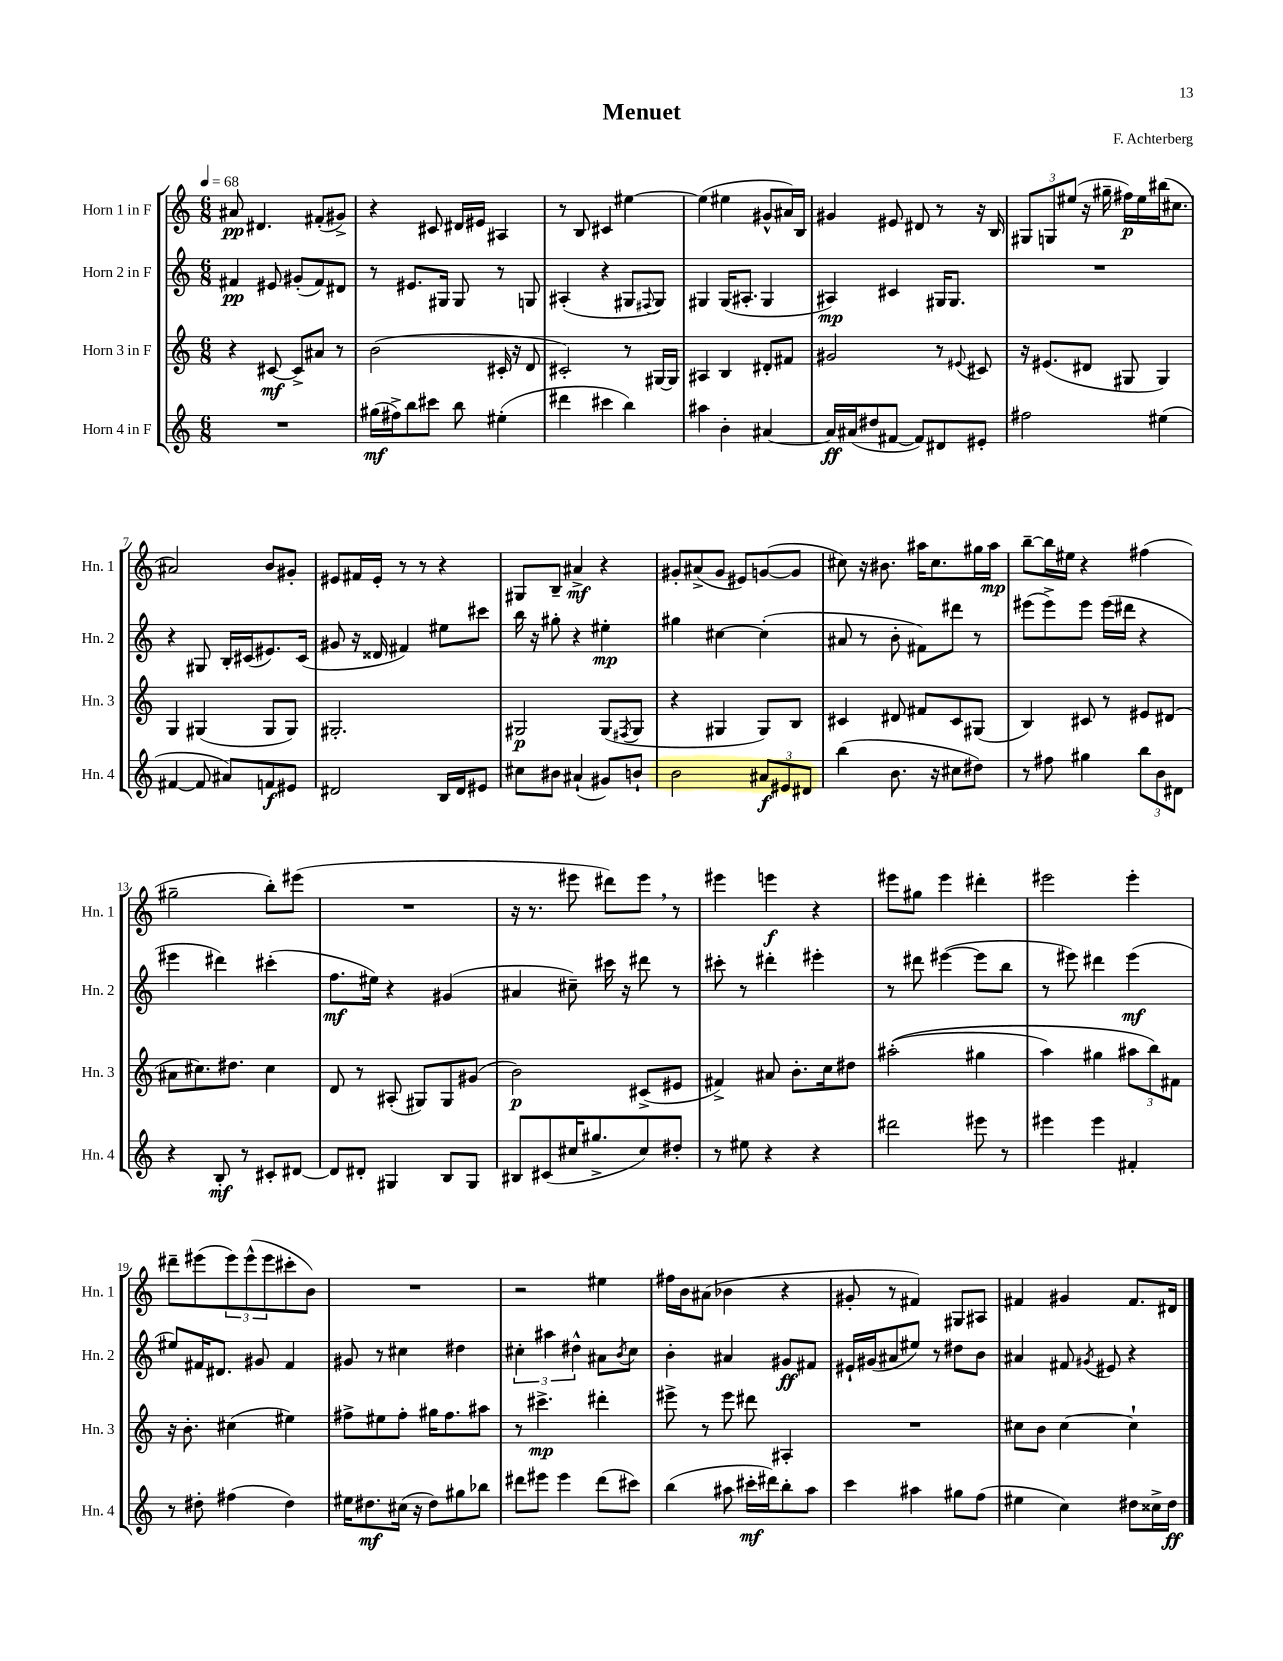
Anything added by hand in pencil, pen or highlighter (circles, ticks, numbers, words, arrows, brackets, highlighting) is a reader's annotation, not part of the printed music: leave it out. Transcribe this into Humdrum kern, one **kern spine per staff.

**kern	**kern	**kern	**kern
*staff4	*staff3	*staff2	*staff1
*clefG2	*clefG2	*clefG2	*clefG2
*k[]	*k[]	*k[]	*k[]
*M6/8	*M6/8	*M6/8	*M6/8
*MM68	*MM68	*MM68	*MM68
2.r	4r	4f#	8a#
.	.	.	4.d#
.	[8c#	8e#	.
.	8c#^]	(8g#'	.
.	8a#	8f#)	(8f#'
.	8r	8d#	8g#^)
=	=	=	=
(16gg#	(2b	8r	4r
16ff#^)	.	.	.
8bb	.	8.e#	.
8ccc#	.	.	8c#
.	.	16G#	.
8bb	.	8G#	16d#
.	.	.	16e#
(4ee#'	16c#'	8r	4A#
.	16r	.	.
.	8d	8G	.
=	=	=	=
4ddd#	2c#')	(4A#'	8r
.	.	.	8B
4ccc#	.	4r	4c#
4bb)	8r	8G#	[4ee#
.	.	8qqF#	.
.	[16G#	8G#)	.
.	16G#]	.	.
=	=	=	=
4aa#	4A#	4G#	(4ee#]
4b'	4B	(16G#	4ee#
.	.	8.A#'	.
[4a#	8d#'	4G#	8g#^^
.	8f#	.	16a#)
.	.	.	16B
=	=	=	=
16a#]	2g#	4A#)	4g#
(16a#	.	.	.
8dd#	.	.	.
[8f#	.	4c#	8e#
8f#])	.	.	8d#
8d#	8r	16G#	8r
.	.	8.G#	.
.	8qqe#	.	.
8e#'	8c#	.	16r
.	.	.	16B
=	=	=	=
2ff#	16r	2.r	12G#
.	(8.e#	.	.
.	.	.	12G
.	.	.	(12ee#
.	8d#	.	16r
.	.	.	16gg#~
.	8G#	.	16ff#)
.	.	.	16ee#
(4ee#	4G#)	.	(16bb#
.	.	.	8.cc#
=	=	=	=
[4f#	4G	4r	2a#)
8f#]	(4G#	8G#	.
8a#)	.	16B'	.
.	.	(16c#	.
8f	8G#	8.e#)	8b
8e#	8G#)	.	8g#'
.	.	(16c#	.
=	=	=	=
2d#	2.G#'	8g#	8e#
.	.	16r	16f#
.	.	16d##	16e#'
.	.	4f#)	8r
.	.	.	8r
16B	.	8ee#	4r
16d#	.	.	.
8e#	.	8ccc#	.
=	=	=	=
8cc#	2G#	16bb	8G#
.	.	16r	.
8b#	.	8gg#'	8B~
(4a#`	.	4r	4a#^
8g#)	(8G#	4ee#'	4r
.	8qF#	.	.
8b`	8G#	.	.
=	=	=	=
2b	4r	4gg#	8g#'
.	.	.	(8a#^
.	4G#	[4cc#	8g#
.	.	.	8e#)
12a#	8G#)	(4cc#']	([8g
12e#	.	.	.
.	8B	.	8g]
12d#	.	.	.
=	=	=	=
(4bb	4c#	8a#	8cc#)
.	.	8r	16r
.	.	.	8.b#
8.b	8d#	8b'	.
.	8f#	8f#)	16aa#
16r	.	.	8.cc#
8cc#	8c#	8ddd#	.
8dd#)	(8G#	8r	16gg#
.	.	.	16aa#
=	=	=	=
8r	4B)	(8eee#	[8bb~
8ff#	.	8eee#^)	16bb]
.	.	.	16ee#
4gg#	8c#	8eee#	4r
.	8r	(16eee#	.
.	.	16ddd#	.
12bb	8e#	4r	(4ff#
12b	.	.	.
.	(8d#	.	.
12d#	.	.	.
=	=	=	=
4r	8a#	4eee#	2gg#~
.	8.cc#)	.	.
8B'	.	4ddd#)	.
.	8.dd#	.	.
8r	.	.	.
8c#'	4cc#	(4ccc#'	8bb')
[8d#	.	.	(8eee#
=	=	=	=
8d#]	8d	8.ff	2.r
8d#'	8r	.	.
.	.	16ee#)	.
4G#	(8A#'	4r	.
.	8G#)	.	.
8B	8G#	(4g#	.
8G#	(8g#	.	.
=	=	=	=
8B#	2b)	4a#	16r
.	.	.	8.r
(8c#	.	.	.
16cc#	.	8cc#~)	8eee#
8.gg#^	.	.	.
.	.	16ccc#	8ddd#)
.	.	16r	.
8cc#)	(8c#^	8ddd#	8eee#
8dd#'	8e#	8r	8r
=	=	=	=
8r	4f#^)	8ccc#'	4eee#
8ee#	.	8r	.
4r	8a#	4ddd#'	4eee
.	8.b'	.	.
4r	.	4eee#'	4r
.	16cc	.	.
.	8dd#	.	.
=	=	=	=
2ddd#	&((2aa#'	8r	8eee#
.	.	8ddd#	8gg#
.	.	([4eee#	4eee#
8eee#	4gg#	8eee#]	4ddd#'
8r	.	8bb	.
=	=	=	=
4eee#	4aa)	8r	2eee#
.	.	8eee#)	.
4eee#	4gg#	4ddd#	.
4f#'	12aa#	(4eee#	4eee#'
.	12bb&)	.	.
.	12f#	.	.
=	=	=	=
8r	16r	8ee#)	8ddd#~
.	8.b'	.	.
8dd#'	.	16f#	(8eee#
.	.	8.d#	.
(4ff#	(4cc#	.	12eee#)
.	.	.	(12eee#^^
.	.	8g#	.
.	.	.	12eee#
4dd#)	4ee#)	4f#	8ccc#'
.	.	.	8b)
=	=	=	=
16ee#	8ff#^	8g#	2.r
8.dd#	.	.	.
.	8ee#	8r	.
(16cc#	8ff#'	4cc#	.
16r	.	.	.
8dd#)	16gg#	.	.
.	8.ff#	.	.
8gg#	.	4dd#	.
8bb-	8aa#	.	.
=	=	=	=
8ddd#	8r	6cc#'	2r
8eee#	4.ccc#^	.	.
.	.	6aa#	.
4eee#	.	.	.
.	.	6dd#^^	.
(8ddd#	4ddd#'	8a#	4ee#
.	.	8qb	.
8ccc#)	.	8cc#	.
=	=	=	=
(4bb	8eee#^	4b'	16ff#
.	.	.	16b
.	8r	.	(8a#
8aa#	8eee#	4a#	4b-
16ccc#'	8ddd#	.	.
16ddd#)	.	.	.
8bb'	4A#'	8g#	4r
8aa#	.	8f#	.
=	=	=	=
4ccc	2.r	16e#`	8g#'
.	.	(16g#	.
.	.	8a#	8r
4aa#	.	8ee#)	4f#)
.	.	8r	.
8gg#	.	8dd#	8G#
(8ff	.	8b	8A#
=	=	=	=
4ee#	8cc#	4a#	4f#
.	8b	.	.
4cc)	[4cc#	8f#	4g#
.	.	8qg#	.
.	.	8e#	.
8dd#	4cc#`]	4r	8.f#
16cc##^	.	.	.
16dd#	.	.	16d#
==	==	==	==
*-	*-	*-	*-
